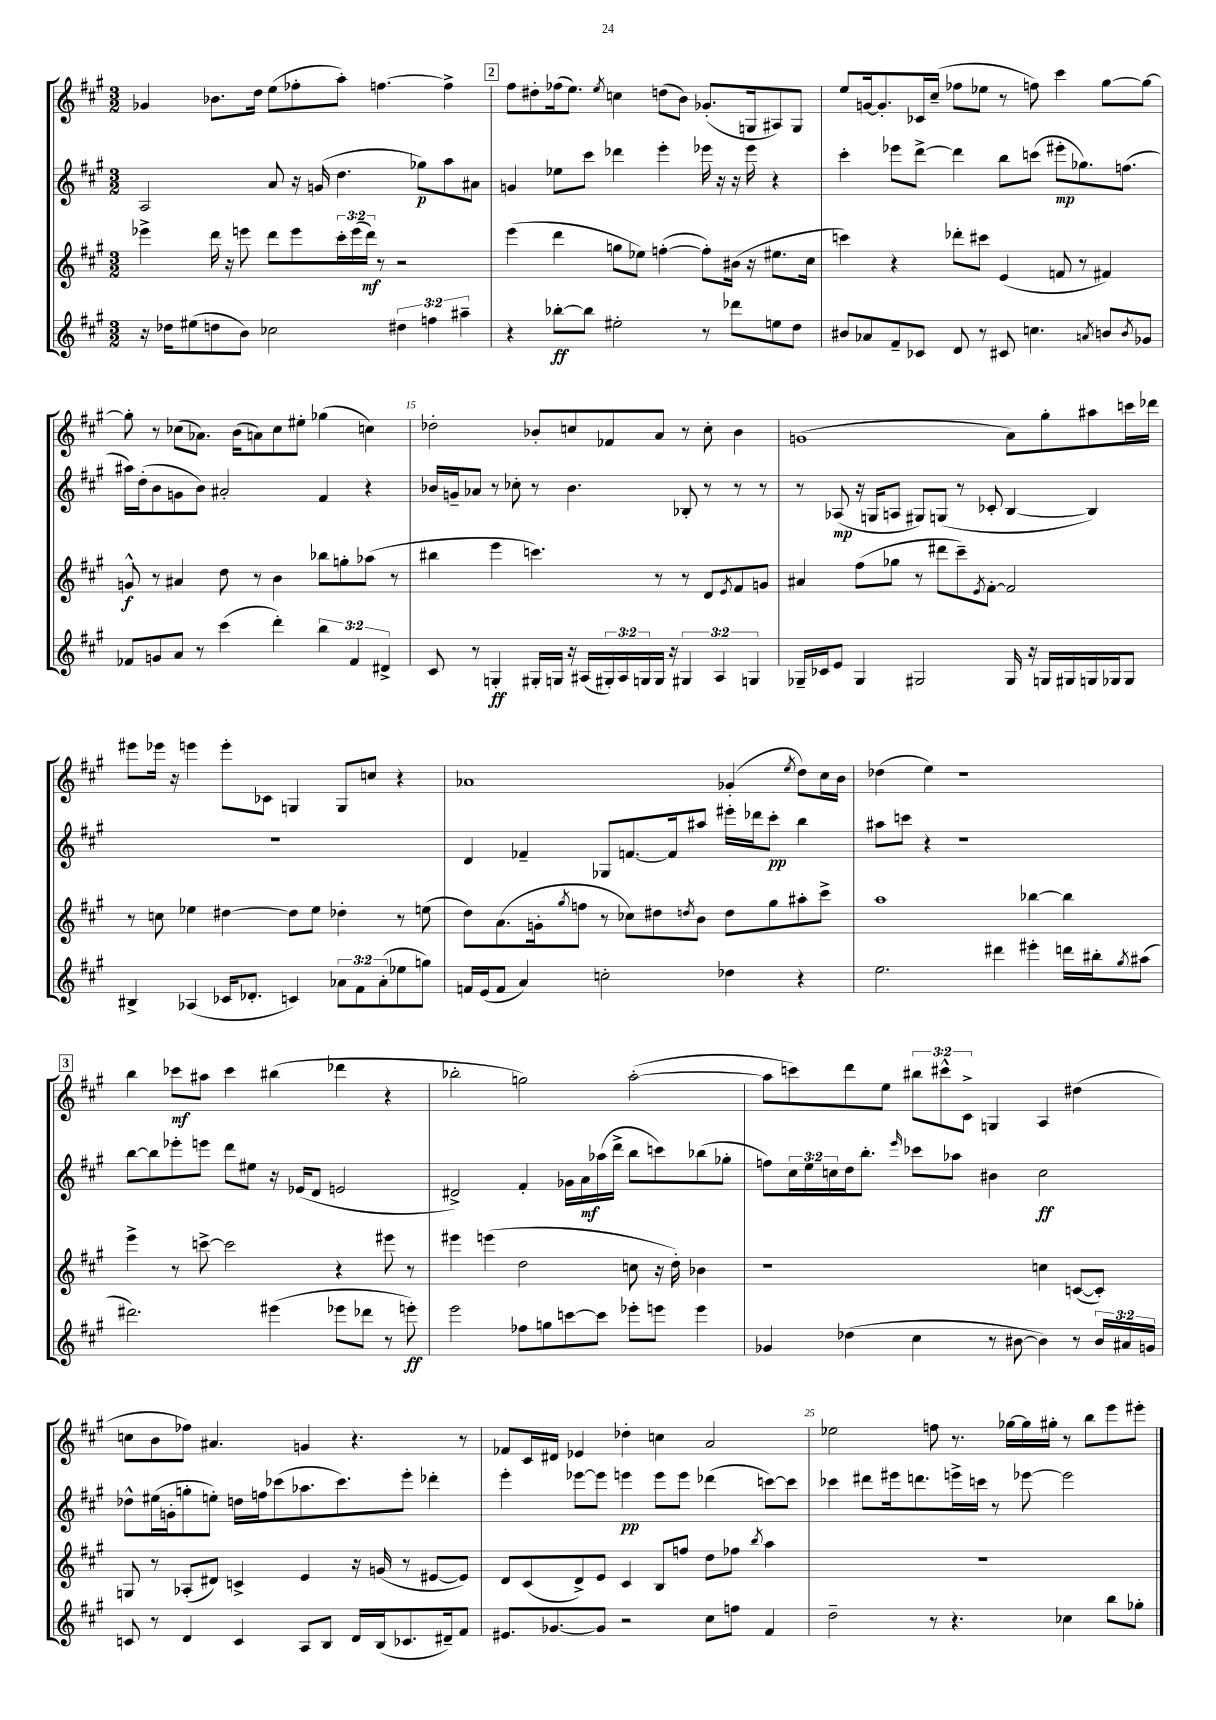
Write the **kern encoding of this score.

**kern	**kern	**kern	**kern
*staff4	*staff3	*staff2	*staff1
*clefG2	*clefG2	*clefG2	*clefG2
*k[f#c#g#]	*k[f#c#g#]	*k[f#c#g#]	*k[f#c#g#]
*M3/2	*M3/2	*M3/2	*M3/2
16r	4eee-^	2A	4g-
16dd-	.	.	.
(8ee#	.	.	.
8dd	16ddd	.	8.b-
.	16r	.	.
8b)	8eee	.	.
.	.	.	16dd
2cc-	8ddd	8a	(8ee
.	8eee	16r	8ff-'
.	.	(16g	.
.	24ccc#'	4.dd	8aa')
.	(24eee	.	.
.	24ddd)	.	.
.	8r	.	[4.ff
6dd#	2r	.	.
.	.	8gg-)	.
6ff	.	.	.
.	.	8aa	4ff^]
6aa#~	.	.	.
.	.	8a#	.
=	=	=	=
4r	(4eee	4g	8ff#
.	.	.	8dd#'
[8bb-'	4ddd	8ee-	(16ff-
.	.	.	8.ee)
8bb-]	.	8ccc#	.
.	.	.	8qee
2ee#'	8gg	4ddd-	4cc
.	8ee-)	.	.
.	([4ff'	4eee'	(8dd
.	.	.	8b)
8r	8ff'])	16eee-	(8.g-'
.	.	16r	.
8ddd-	(16b#	16r	.
.	16r	16eee-	16G
8ee	8.ee#	4r	8A#)
8dd	.	.	8G
.	16cc#	.	.
=	=	=	=
8b#	4ccc)	4ccc#'	8ee
8a-	.	.	[16g
.	.	.	8.g']
8f#~	4r	8eee-	.
8c-	.	[8ddd^	16c-
.	.	.	(16cc#~
8d	8ddd-'	4ddd]	8ff-
8r	8ccc#	.	8ee-
8c#	(4e	8bb	8r
4.cc	.	(8ccc	8ff)
.	8f	8eee#'	4ccc#
.	8r	8.gg-)	.
8qa	.	.	.
8b	4f#)	.	[8gg#
.	.	(8.ff	.
8qb	.	.	.
8g-	.	.	8gg#_
=	=	=	=
8f-	8g^^	16aa#)	8gg#']
.	.	(16dd'	.
8g	8r	8b	8r
8a	4a#	8g	(8cc-
8r	.	8b)	8.a-)
(4ccc#	8dd	2a#'	.
.	.	.	(16b
.	8r	.	8a)
4ddd')	4b	.	8cc-
.	.	.	8ee#'
6bb	8bb-	4f#	(4gg-
.	8gg'	.	.
6f-	.	.	.
.	(8aa-	4r	4cc)
6d#^	.	.	.
.	8r	.	.
=	=	=	=
8c#	4bb#	16b-	2dd-'
.	.	16g~	.
8r	.	8a-	.
4G'	4eee	8r	.
.	.	8cc-'	.
16G#'	4.ccc)	8r	8b-'
16G	.	.	.
16r	.	4.b-	8cc
(16A#	.	.	.
24G#')	.	.	8f-
24A#	.	.	.
24G	.	.	.
16G	8r	.	8a
16r	.	.	.
6G#	8r	8B-'	8r
.	8d	8r	8cc'
6A#	.	.	.
.	8qe	.	.
.	8f#	8r	4b-
6G	.	.	.
.	8g	8r	.
=	=	=	=
16G-~	4a#	8r	(1g
16c-	.	.	.
8e	.	(8A-	.
4G-	(8ff#	16r	.
.	.	16G	.
.	8gg-	8A	.
2G#	8r	8G#)	.
.	8ddd#	(8G	.
.	8ccc#~)	8r	.
.	8qe	.	.
.	[8f#'	8c-'	.
16G#	2f#]	[4B	8a)
16r	.	.	.
16G	.	.	8gg#'
16G#	.	.	.
16G	.	4B])	8aa#
16G-	.	.	.
8G-	.	.	16ccc
.	.	.	16ddd-
=	=	=	=
4B#^	8r	1.r	8eee#
.	8cc	.	16eee-
.	.	.	16r
(4A-	4ee-	.	4eee
16c-	[4dd#	.	8eee'
8.d-'	.	.	.
.	.	.	8c-
4c)	8dd#]	.	4G
.	8ee-	.	.
12a-	4dd-'	.	8G
12f#	.	.	.
.	.	.	8cc
(12a-'	.	.	.
8ee-	8r	.	4r
8gg)	(8ee	.	.
=	=	=	=
16f	8dd)	4d	1a-
(16e	.	.	.
8f	(8.a	.	.
4a)	.	4f-~	.
.	16g'	.	.
.	8qgg#	.	.
.	8ff	.	.
2cc'	8r	8G-	.
.	8cc-)	[8.f	.
.	8dd#	.	.
.	.	16f]	.
.	8qdd	.	.
.	8b	8aa#	.
4dd-	8dd	16eee#'	(4g-'
.	.	16ddd-	.
.	8gg#	8ccc#'	.
.	.	.	8qee
4r	8aa#'	4bb	8dd)
.	8ccc#^	.	16cc#
.	.	.	16b
=	=	=	=
2.ee	1aa	8aa#	(4dd-
.	.	8ccc	.
.	.	4r	4ee)
.	.	1r	1r
4ddd#	.	.	.
4eee#'	[4bb-	.	.
16ddd	4bb-]	.	.
16bb#'	.	.	.
8qgg#	.	.	.
(8aa#	.	.	.
=	=	=	=
2.ddd#)	4eee^	[8bb	4bb
.	.	8bb]	.
.	8r	8eee-'	8ccc-
.	[8ccc^	8eee	8aa#
.	2ccc]	8ddd	4ccc-
.	.	8ee#	.
(4eee#	.	16r	(4bb#
.	.	(16e-	.
.	.	8d	.
8eee-	4r	2e	4ddd-
8ddd-	.	.	.
8r	8eee#	.	4r
8eee')	8r	.	.
=	=	=	=
2eee	4eee#	2d#^)	2bb-'
.	(4eee	.	.
8ff-	2dd	4f#'	2gg)
8gg	.	.	.
[8ccc	.	16g-	.
.	.	16a	.
8ccc]	.	(16aa-	.
.	.	16ddd^	.
8eee-'	8cc	8bb	([2aa'
8eee	16r	8ccc)	.
.	16dd')	.	.
4eee	4b-	(8bb-	.
.	.	8gg-'	.
=	=	=	=
4g-	1r	8ff)	8aa]
.	.	24cc#	8ccc)
.	.	24ee	.
.	.	24cc	.
(4dd-	.	16dd	8ddd
.	.	8.bb'	.
.	.	.	8ee
.	.	16qqeee	.
4cc#	.	8ccc-	12bb#
.	.	.	12ccc#^^
.	.	8aa-	.
.	.	.	12c#^
8r	.	4b#	4G
[8b#	.	.	.
4b#])	4cc	2cc	4A
8r	([8c	.	(4dd#
24b#	8c'])	.	.
24a#	.	.	.
24g	.	.	.
=	=	=	=
8c	8G	8dd-^^	8cc
8r	8r	(16ee#	8b
.	.	16g'	.
4d	(8A-'	8gg'	8ff-)
.	8d#)	8ee')	4.a#
4c	4c^	16dd	.
.	.	16ff	.
.	.	(8ccc-	.
8A	4e	8.aa-	4g
8B	.	.	.
.	.	8.ccc-)	.
16d	16r	.	4.r
(16B	(16g	.	.
8.c-	8r	8eee'	.
.	[8e#	4ddd-'	.
16d#~)	.	.	.
8f#	8e#])	.	8r
=	=	=	=
8.e#	8d	4eee'	8f-
.	(8c#	.	16c#
[8.g-	.	.	16d#
.	8d^)	[8eee-	4e-
8g-]	8e	8eee-]	.
2r	4c#	4eee	4dd-'
.	8B	8eee	4cc
.	8ff	8eee	.
8cc#	8dd	(4ddd-	2a
8ff	8ff-	.	.
.	8qbb	.	.
4f#	4aa	[8ccc)	.
.	.	8ccc]	.
=	=	=	=
2dd~	1.r	4ccc-	2ee-
.	.	8ddd#	.
.	.	16eee#	.
.	.	8.ddd	.
8r	.	.	8ff
4.r	.	16eee^	8.r
.	.	16ccc	.
.	.	8r	.
.	.	.	[16gg-
.	.	[8eee-	16gg-]
.	.	.	16gg#'
4cc-	.	2eee-]	8r
.	.	.	8bb
8bb	.	.	8eee
8gg-'	.	.	8eee#'
==	==	==	==
*-	*-	*-	*-
